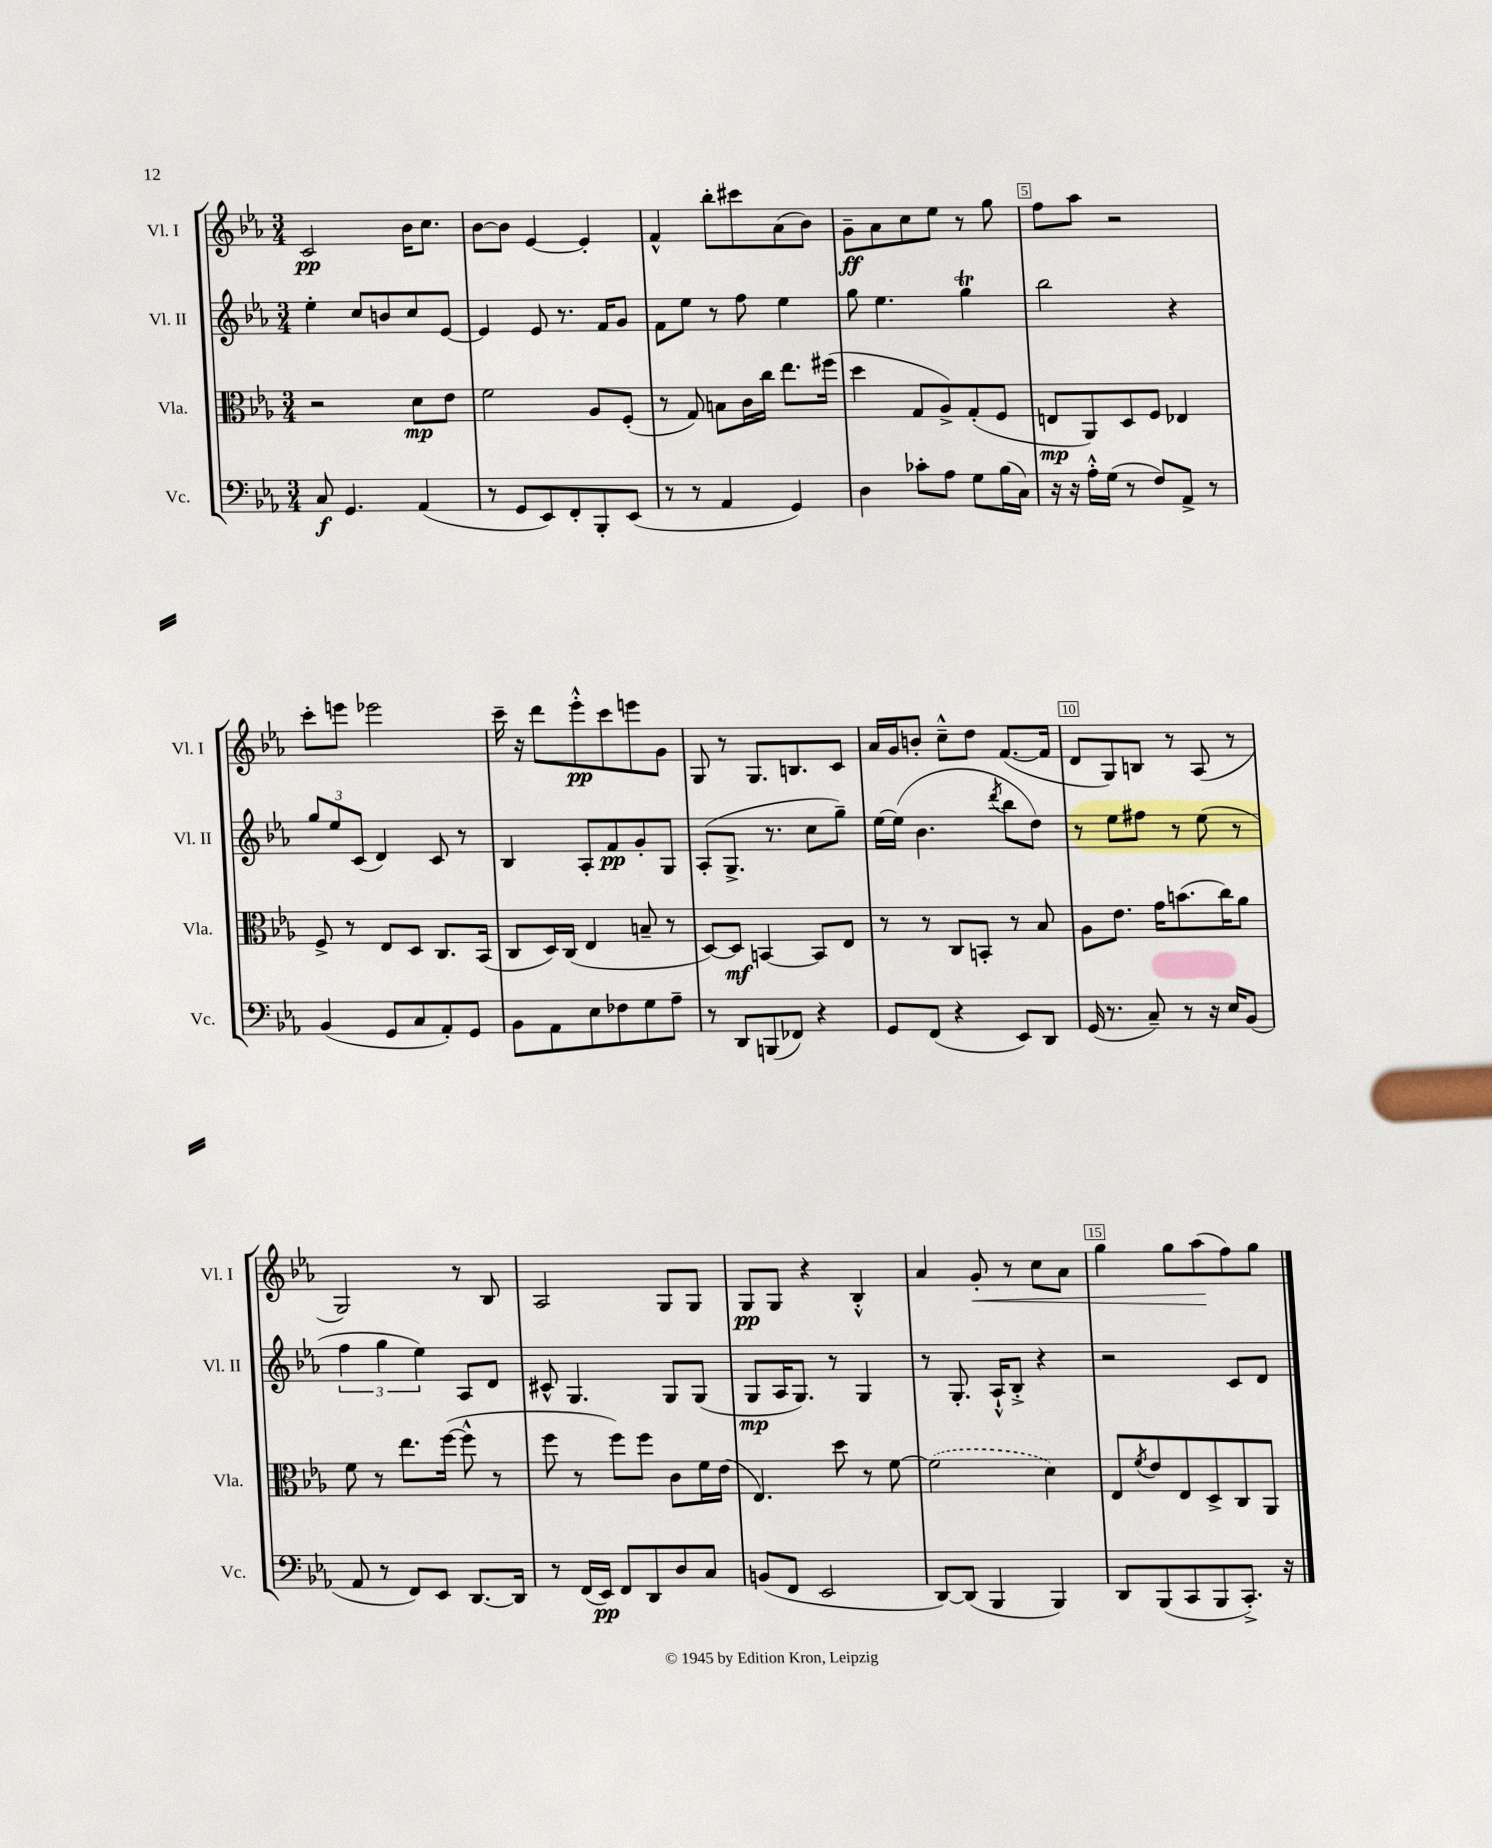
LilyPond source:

<<
\new StaffGroup <<
\new Staff = "s0" \with { instrumentName = "Vl. I" shortInstrumentName = "Vl. I" } {
    \clef treble \key ees \major \numericTimeSignature \time 3/4
    c'2\pp bes'16 c''8. |
    bes'8~ bes'8 ees'4~ ees'4-. |
    f'4-^ bes''8-. cis'''8 aes'8( bes'8) |
    g'8--\ff aes'8 c''8 ees''8 r8 g''8 |
    f''8 aes''8 r2 |
    c'''8-. e'''8 ees'''2 |
    c'''16-- r16 d'''8 ees'''8-.-^\pp c'''8 e'''8 g'8 |
    g8 r8 g8. b8. c'8 |
    aes'16 g'16 b'8-. c''8---^ d''8 f'8.~( f'16 |
    d'8 g8) b8 r8 aes8( r8 |
    g2) r8 bes8 |
    aes2 g8 g8 |
    g8\pp g8 r4 bes4-.-^ |
    aes'4 g'8-.\< r8 c''8 aes'8 |
    g''4 g''8 aes''8\!( f''8) g''8 \bar "|." |
}
\new Staff = "s1" \with { instrumentName = "Vl. II" shortInstrumentName = "Vl. II" } {
    \clef treble \key ees \major \numericTimeSignature \time 3/4
    ees''4-. c''8 b'8 c''8 ees'8~ |
    ees'4 ees'8 r8. f'16 g'8 |
    f'8 ees''8 r8 f''8 ees''4 |
    g''8 ees''4. g''4\trill |
    bes''2 r4 |
    \tuplet 3/2 { g''8 ees''8 c'8( } d'4) c'8 r8 |
    bes4 aes8-. f'8\pp g'8-. g8 |
    aes8-.( g8.-> r8. c''8 g''8--) |
    ees''16~ ees''16( bes'4. \acciaccatura { d'''8 } bes''8 d''8) |
    r8 ees''8 fis''8 r8 ees''8( r8 |
    \tuplet 3/2 { f''4 g''4 ees''4) } aes8 d'8 |
    cis'8-^ g4. g8 g8( |
    g8\mp aes16 g8.) r8 g4 |
    r8 g8.-. aes16-!-^ bes8-.-> r4 |
    r2 c'8 d'8 \bar "|." |
}
\new Staff = "s2" \with { instrumentName = "Vla." shortInstrumentName = "Vla." } {
    \clef alto \key ees \major \numericTimeSignature \time 3/4
    r2 d'8\mp ees'8 |
    f'2 aes8 f8-.( |
    r8 g8) b8 c'16 c''16 ees''8. fis''16( |
    d''4 g8 aes8->) g8-.( f8 |
    e8\mp aes,8) d8 f8 ees4 |
    f8-> r8 ees8 d8 c8. bes,16( |
    c8 d16) c16( ees4 b8-- r8 |
    d8~) d8\mf b,4~ b,8 ees8 |
    r8 r8 c8 b,8-. r8 bes8 |
    aes8 ees'8. g'16 b'8.( c''16) aes'8 |
    f'8 r8 ees''8. f''16~( f''8-^ r8 |
    f''8 r8 f''8) f''8 c'8 f'16 ees'16( |
    ees4.) d''8 r8 f'8~ |
    \once \slurDashed f'2( d'4) |
    ees8 \acciaccatura { f'8 } ees'8 ees8 d8-> c8 aes,8 \bar "|." |
}
\new Staff = "s3" \with { instrumentName = "Vc." shortInstrumentName = "Vc." } {
    \clef bass \key ees \major \numericTimeSignature \time 3/4
    c8\f g,4. aes,4( |
    r8 g,8 ees,8) f,8-. bes,,8-. ees,8( |
    r8 r8 aes,4 g,4) |
    d4 ces'8-. aes8 g8 bes16( c16) |
    r16 r16 aes16-.-^ g16( r8 f8) aes,8-> r8 |
    bes,4( g,8 c8 aes,8-.) g,8 |
    bes,8 aes,8 ees8 fes8 g8 aes8-- |
    r8 d,8 b,,8( fes,8) r4 |
    g,8 f,8( r4 ees,8) d,8 |
    g,16( r8. c8--) r8 r16 ees16 bes,8( |
    aes,8 r8 f,8) ees,8 d,8.~ d,16 |
    r8 f,16( ees,16\pp) f,8 d,8 d8 c8 |
    b,8( f,8 ees,2 |
    d,8~) d,8( bes,,4 bes,,4) |
    d,8 bes,,8( c,8 bes,,8 c,8.-.->) r16 \bar "|." |
}
>>
>>
\layout { \context { \Score \override BarNumber.break-visibility = ##(#f #t #t) barNumberVisibility = #(every-nth-bar-number-visible 5) \override BarNumber.stencil = #(make-stencil-boxer 0.1 0.3 ly:text-interface::print) } }
